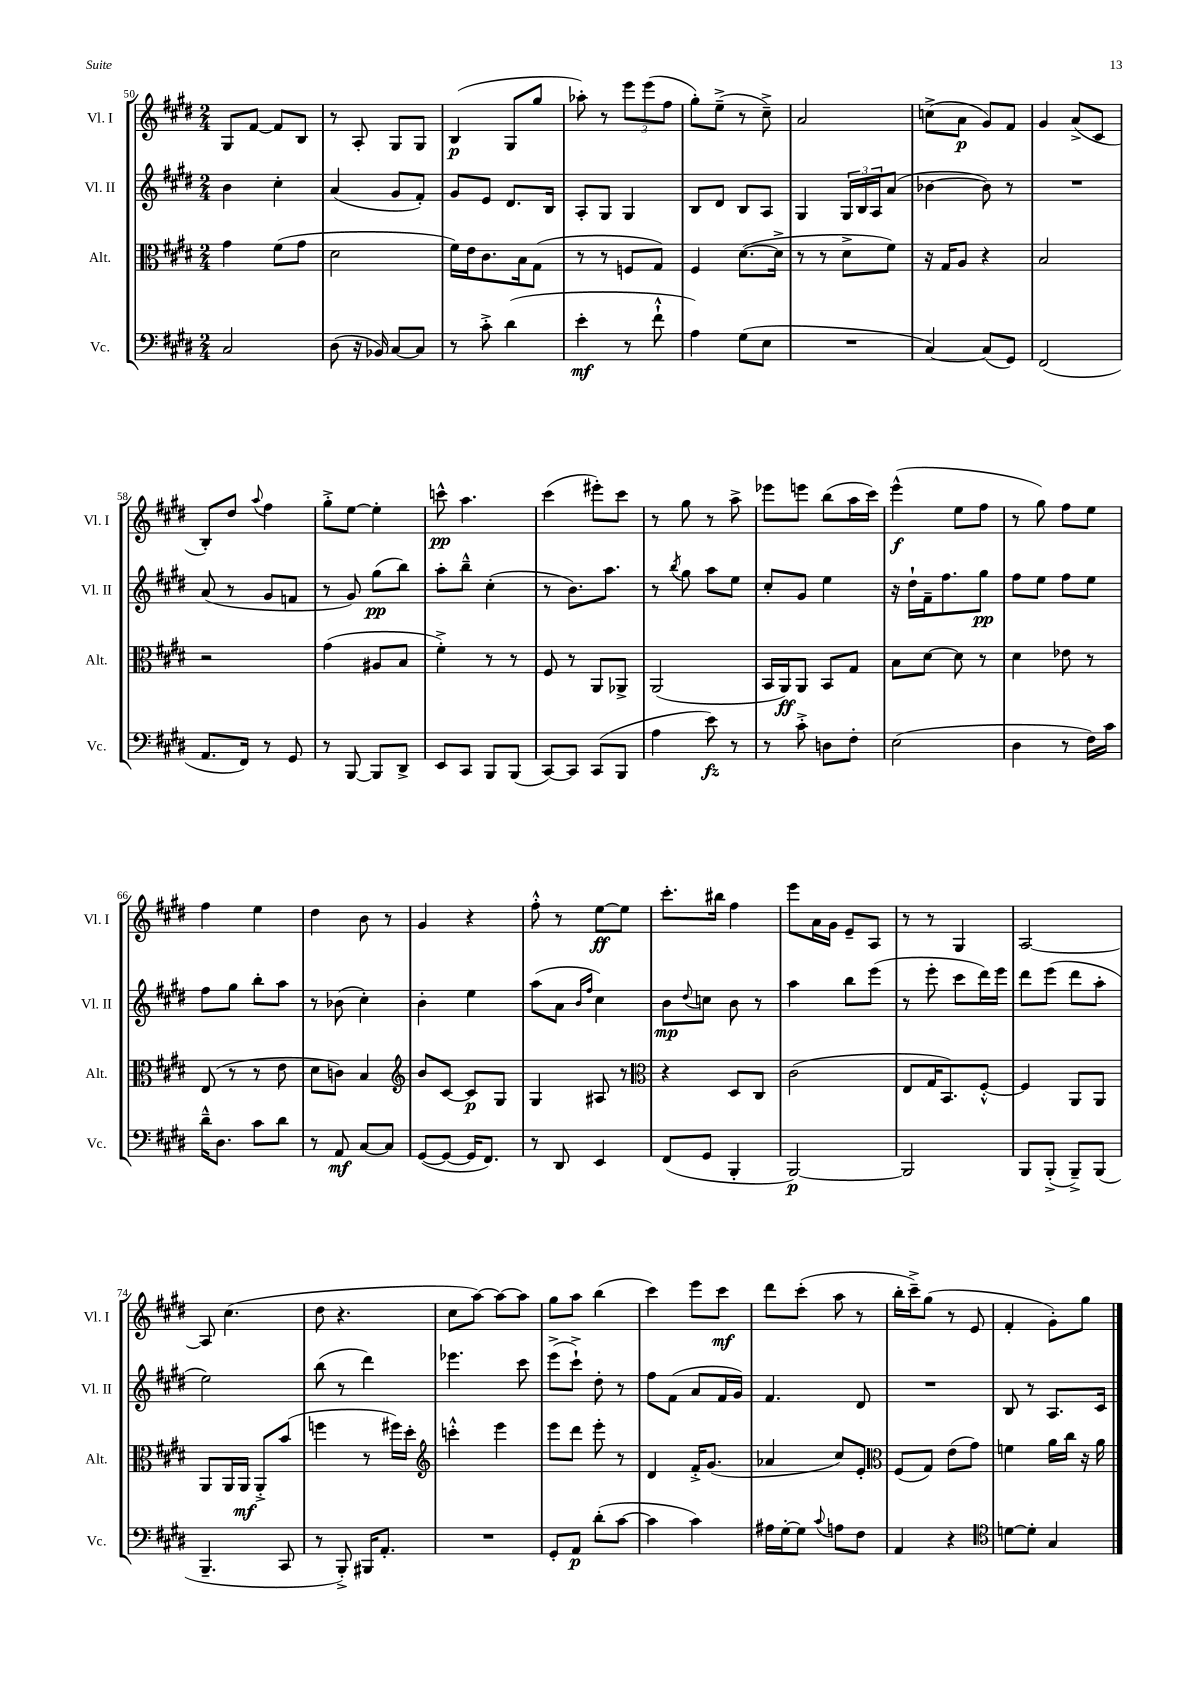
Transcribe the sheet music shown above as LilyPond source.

<<
\new StaffGroup <<
\new Staff = "s0" \with { instrumentName = "Vl. I" shortInstrumentName = "Vl. I" } {
    \clef treble \key e \major \numericTimeSignature \time 2/4
    gis8 fis'8~ fis'8 b8 |
    r8 a8-. gis8 gis8 |
    b4\p( gis8 gis''8 |
    aes''8-.) r8 \tuplet 3/2 { e'''8 e'''8( fis''8 } |
    gis''8-.) e''8--->( r8 cis''8--->) |
    a'2 |
    c''8->( a'8\p gis'8) fis'8 |
    gis'4 a'8->( cis'8 |
    b8-.) dis''8 \appoggiatura { a''8 } fis''4 |
    gis''8-.-> e''8~ e''4-. |
    c'''8-^\pp a''4. |
    cis'''4( eis'''8-.) cis'''8 |
    r8 gis''8 r8 a''8-> |
    ees'''8 e'''8 b''8( a''16 cis'''16) |
    e'''4-^\f( e''8 fis''8 |
    r8 gis''8) fis''8 e''8 |
    fis''4 e''4 |
    dis''4 b'8 r8 |
    gis'4 r4 |
    fis''8-.-^ r8 e''8~\ff e''8 |
    cis'''8.-. bis''16 fis''4 |
    e'''8 a'16 gis'16 e'8-- a8 |
    r8 r8 gis4 |
    a2~ |
    a8 cis''4.( |
    dis''8 r4. |
    cis''8 a''8~) a''8~ a''8 |
    gis''8 a''8 b''4( |
    cis'''4) e'''8 cis'''8\mf |
    dis'''8 cis'''8-.( a''8 r8 |
    b''16-. cis'''16--->) gis''8( r8 e'8 |
    fis'4-. gis'8-.) gis''8 \bar "|." |
}
\new Staff = "s1" \with { instrumentName = "Vl. II" shortInstrumentName = "Vl. II" } {
    \clef treble \key e \major \numericTimeSignature \time 2/4
    b'4 cis''4-. |
    a'4( gis'8 fis'8-.) |
    gis'8 e'8 dis'8. b16 |
    a8-. gis8 gis4 |
    b8 dis'8 b8 a8 |
    gis4 \tuplet 3/2 { gis16 b16 a16 } a'8( |
    bes'4~ bes'8) r8 |
    R2 |
    a'8( r8 gis'8 f'8 |
    r8 gis'8) gis''8\pp( b''8) |
    a''8-. b''8---^ cis''4-.( |
    r8 b'8.) a''8. |
    r8 \acciaccatura { b''8 } gis''8 a''8 e''8 |
    cis''8-. gis'8 e''4 |
    r16 dis''16-! fis'16-- fis''8. gis''8\pp |
    fis''8 e''8 fis''8 e''8 |
    fis''8 gis''8 b''8-. a''8 |
    r8 bes'8( cis''4-.) |
    b'4-. e''4 |
    a''8( a'8 \grace { b'16 fis''16 } cis''4) |
    b'8\mp \appoggiatura { dis''8 } c''8 b'8 r8 |
    a''4 b''8 e'''8( |
    r8 e'''8-. cis'''8 dis'''16) e'''16 |
    dis'''8 e'''8( dis'''8 a''8-. |
    e''2) |
    b''8( r8 dis'''4) |
    ees'''4. cis'''8 |
    e'''8->( cis'''8-!->) dis''8-. r8 |
    fis''8 fis'8( a'8 fis'16 gis'16) |
    fis'4. dis'8 |
    R2 |
    b8 r8 a8. cis'16 \bar "|." |
}
\new Staff = "s2" \with { instrumentName = "Alt." shortInstrumentName = "Alt." } {
    \clef alto \key e \major \numericTimeSignature \time 2/4
    gis'4 fis'8( gis'8 |
    dis'2 |
    fis'16) e'16 cis'8. b16 gis8( |
    r8 r8 f8 gis8) |
    fis4 dis'8.~( dis'16-> |
    r8 r8 dis'8-> fis'8) |
    r16 gis16 a8 r4 |
    b2 |
    r2 |
    gis'4( ais8 b8 |
    fis'4-.->) r8 r8 |
    fis8 r8 a,8 aes,8-> |
    a,2( |
    b,16 a,16\ff) a,8 b,8 gis8 |
    b8 dis'8~ dis'8 r8 |
    dis'4 ees'8 r8 |
    e8( r8 r8 e'8 |
    dis'8 c'8) b4 |
    \clef treble b'8 cis'8~ cis'8\p gis8 |
    gis4 ais8 r8 |
    \clef alto r4 dis8 cis8 |
    cis'2( |
    e8 gis16 b,8.) fis8~-.-^ |
    fis4 a,8 a,8 |
    a,8 a,16 a,16\mf a,8-.-> b'8( |
    f''4 r8 fis''16) dis''16-. |
    \clef treble c'''4-.-^ e'''4 |
    e'''8 dis'''8 e'''8-. r8 |
    dis'4 fis'16-.-> gis'8.( |
    aes'4 cis''8) e'8-. |
    \clef alto fis8( gis8) e'8( gis'8) |
    f'4 a'16 cis''16 r16 a'16 \bar "|." |
}
\new Staff = "s3" \with { instrumentName = "Vc." shortInstrumentName = "Vc." } {
    \clef bass \key e \major \numericTimeSignature \time 2/4
    cis2 |
    dis8( r16 bes,16) cis8~ cis8 |
    r8 cis'8-.-> dis'4( |
    e'4-.\mf r8 fis'8-!-^ |
    a4) gis8( e8 |
    R2 |
    cis4~) cis8( gis,8) |
    fis,2( |
    a,8. fis,16) r8 gis,8 |
    r8 b,,8~ b,,8 dis,8-> |
    e,8 cis,8 b,,8 b,,8( |
    cis,8~) cis,8 cis,8( b,,8 |
    a4 e'8\fz) r8 |
    r8 cis'8-.-> d8 fis8-. |
    e2( |
    dis4 r8 fis16) cis'16 |
    dis'16---^ dis8. cis'8 dis'8 |
    r8 a,8\mf cis8~ cis8 |
    gis,8~( gis,8~ gis,16 fis,8.) |
    r8 dis,8 e,4 |
    fis,8( gis,8 b,,4-. |
    b,,2~\p) |
    b,,2 |
    b,,8 b,,8-.->( b,,8--->) b,,8( |
    b,,4.-- cis,8 |
    r8 b,,8-.->) bis,,16 a,8.-. |
    R2 |
    gis,8-. a,8\p dis'8-.( cis'8~ |
    cis'4 cis'4) |
    ais16 gis16~-. gis8 \appoggiatura { cis'8 } a8 fis8 |
    a,4 r4 |
    \clef tenor d'8~ d'8-. gis4 \bar "|." |
}
>>
>>
\layout { \context { \Score currentBarNumber = #50 } }
